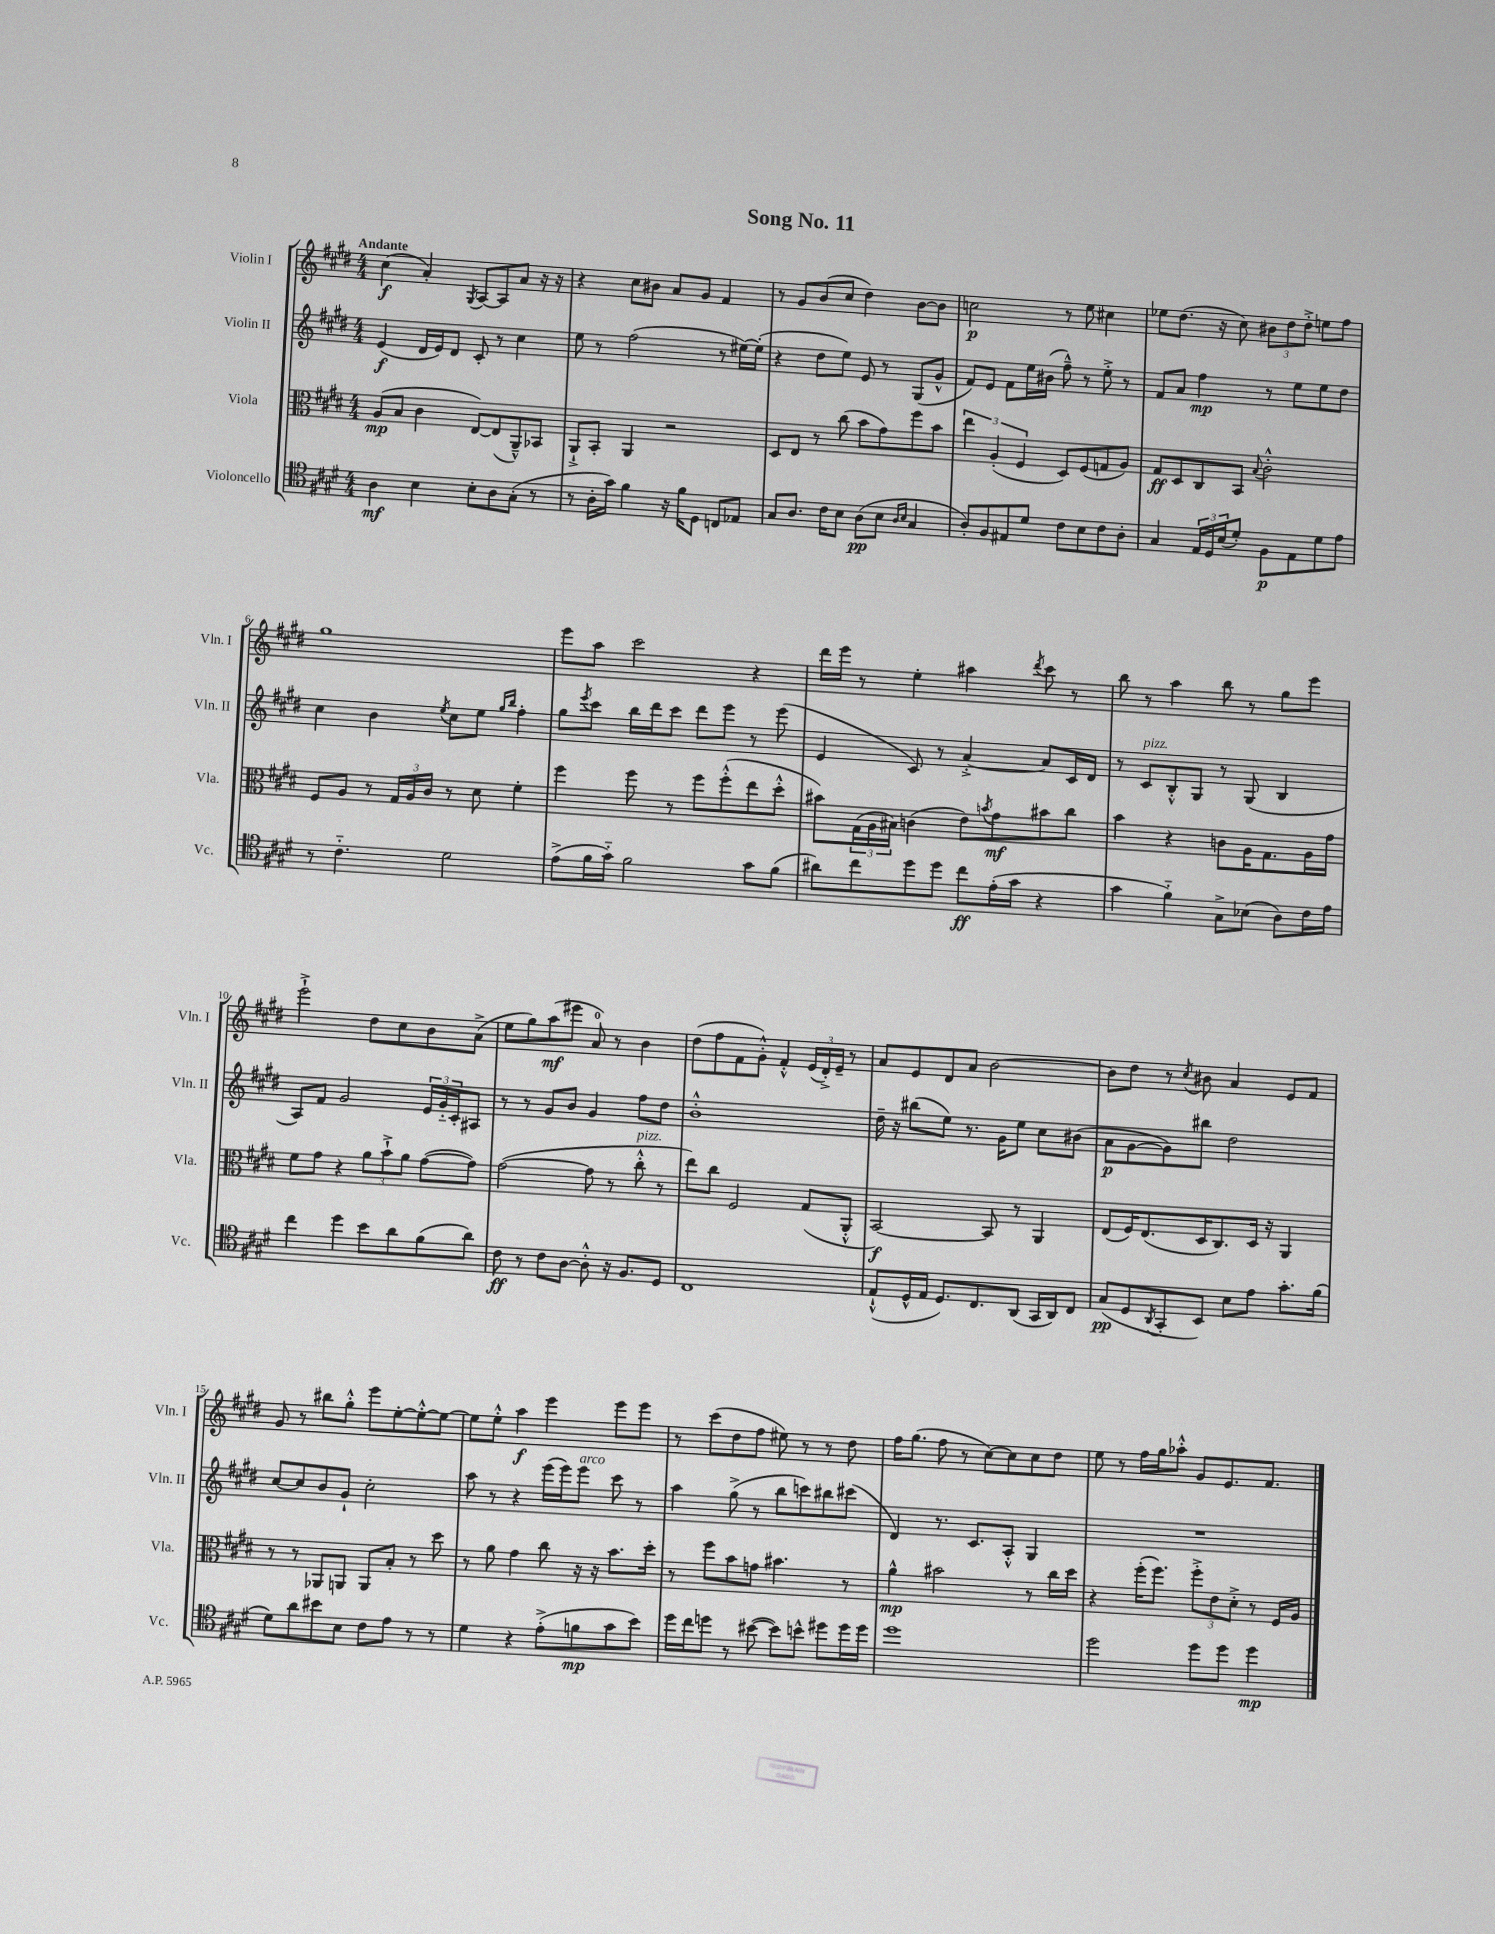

**kern	**kern	**kern	**kern
*staff4	*staff3	*staff2	*staff1
*clefC4	*clefC3	*clefG2	*clefG2
*k[f#c#g#d#]	*k[f#c#g#d#]	*k[f#c#g#d#]	*k[f#c#g#d#]
*M4/4	*M4/4	*M4/4	*M4/4
4A	(8A	(4e	(4cc#
.	8B	.	.
4B	4c#	16d#	4a')
.	.	16e)	.
.	.	8d#	.
.	.	.	8qG#
8B'	[8E)	8c#'	[8A
8A	(8E]	8r	8A]
(8G#'	8AA~^^)	4cc#	8a
8r	8BB-	.	16r
.	.	.	16r
=	=	=	=
8r	8AA`^	8ee	4r
16A'	8BB'	8r	.
16g#)	.	.	.
4f#	4AA	(2ff#	8cc#
.	.	.	8b#
16r	2r	.	8a
16f#	.	.	.
8D#	.	.	8g#
8C	.	8r	4f#
8E-	.	[16ee#)	.
.	.	(16ee#']	.
=	=	=	=
8G#	8D#	4r	8r
8.A	8E	.	8g#
.	8r	8dd#	(8b
16c#	.	.	.
8B	(8cc#	8ee)	8cc#
(8A	8b	8e	4dd#)
8B	8g#)	8r	.
16qqA	.	.	.
16qqB	.	.	.
4G#	8ff#	(8G#	[8b
.	8b	8g#^^	8b]
=	=	=	=
8A')	6ee	8f#)	2cc
8F#	.	8e	.
.	(6A'	.	.
8E#	.	8f#	.
.	6F#	.	.
8d#	.	16ee	.
.	.	(16b#	.
8c#	8D#)	8ff#~^^)	8r
8B	(8F#	8r	8ee
8c#	8G	8ee'^	4cc#
8A'	8A)	8r	.
=	=	=	=
4G#	8G#	8f#	8ee-
.	8D#	8a	(8.dd#
24E	8C#	4ff#	.
24D#	.	.	.
.	.	.	16r
(24B	.	.	.
8d#')	8BB	.	8cc#)
.	8qqB	.	.
8F#	2c#'^^	8r	12b#
.	.	.	12dd#
8E	.	8ee	.
.	.	.	12dd#'^
8d#	.	8ee	8ee
8e	.	8dd#	8ff#
=	=	=	=
8r	8F#	4cc#	1gg#
4.c#'~	8A	.	.
.	8r	4b	.
.	24G#	.	.
.	24A	.	.
.	24c#	.	.
.	.	8qee	.
2d#	8r	8cc#	.
.	8d#	8ee	.
.	.	16qqgg#	.
.	.	16qqbb	.
.	4f#'	4ff#'	.
=	=	=	=
(8e^	4ff#	8gg#	8eee
.	.	8qeee	.
16f#	.	8ccc#	8aa
16g#'~)	.	.	.
2f#	8ff#	16bb	2ccc#
.	.	16ddd#	.
.	8r	8ccc#	.
.	8ff#	8ddd#	.
.	(8ff#'^^	8eee	.
8g#	8ee	8r	4r
(8f#	8dd#'^^	(8eee	.
=	=	=	=
8a#)	8b#)	4e	16ddd#
.	.	.	16eee
8cc#	(24G#	.	8r
.	24A	.	.
.	24B#)	.	.
8dd#	(4c	8c#)	4ee'
8dd#	.	8r	.
8cc#	8e)	[4a'^	4aa#
.	8qb	.	.
(16e'	8g#	.	.
16g#	.	.	.
.	.	.	8qddd#
4r	8b#	8a]	8ccc#
.	8cc#	16c#	8r
.	.	16d#	.
=	=	=	=
4g#	4b	8r	8bb
.	.	8c#	8r
4f#'~)	4r	8B'^^	4aa
.	.	8G#	.
8G#^	8c	8r	8bb
(8B-	16A	(8G#	8r
.	8.G#	.	.
8A)	.	4B	8gg#
16c#	16A	.	8eee
16e	16g#	.	.
=	=	=	=
4cc#	8f#	8A)	2eee`^
.	8g#	8f#	.
4dd#	4r	2g#	.
8b	12a	.	8dd#
.	12b`^	.	.
8a	.	.	8cc#
.	12a	.	.
(8f#	([8g#	24e	8b
.	.	24g#'~	.
.	.	24c#'	.
8a)	8g#])	8A#	(8a^
=	=	=	=
8c#	([2g#	8r	8ee
8r	.	8r	8gg#)
8c#	.	8g#	(8aa
[8A	.	8b	8eee#
8A'^^]	8g#]	4g#	8a)
16r	8r	.	8r
8.F#	.	.	.
.	8cc#'^^	8ff#	4b
8D#	8r	8dd#	.
=	=	=	=
1C#	8ee)	1b'^^	(8dd#
.	8cc#	.	8ff#
.	2F#	.	8f#
.	.	.	8g#'^^)
.	.	.	4f#'^^
.	(8G#	.	(24e
.	.	.	24d#'^)
.	.	.	24e~
.	8AA'^^	.	8r
=	=	=	=
(8E`^^	[2BB)	16dd#~	8a
.	.	16r	.
16D#^^	.	(8bb#	8e
16E	.	.	.
8.D#)	.	8ee)	8d#
.	.	8.r	8a
8.C#	.	.	.
.	8BB]	.	[2b
.	.	16g#	.
(8AA	8r	8ee	.
16GG#	4AA	8cc#	.
16AA)	.	.	.
8C#	.	(8b#	.
=	=	=	=
(8G#	(8E	8a	8b]
8D#	16F#)	[8g#	8dd#
.	(8.E	.	.
8qAA	.	.	.
8GG#'	.	8g#])	8r
.	.	.	8qcc#
8BB)	16D#	8bb#	8b#
.	8.C#)	.	.
8B	.	2dd#	4a
8e	16D#	.	.
.	16r	.	.
8.g#'	4AA	.	8e
.	.	.	8f#
(16f#	.	.	.
=	=	=	=
8d#)	8r	[8cc#	8g#
8a	8r	8cc#]	8r
8b#	8AA-	8b	8bb#
8B	8AA	8g#`	8gg#'^^
8c#	8AA	2cc#'	8eee
8e	8B'	.	[8ee'
8r	8r	.	8ee'^^_
8r	8dd#	.	8ee_
=	=	=	=
4d#	8r	8aa	8ee]
.	8a	8r	8ee'^^
4r	4g#	4r	4aa
(8e'^	8cc#	(16eee	4eee
.	.	16eee)	.
8f	16r	8eee	.
.	16r	.	.
8g#	8.b	8ccc#	8eee
8b)	.	8r	8eee
.	16dd#'	.	.
=	=	=	=
16dd#	8r	4aa	8r
16cc#	.	.	.
8dd	8ff#	.	(8ccc#
8r	8b	(8gg#^	8dd#
([8b#	8g	8r	8ff#
8b#])	4.b#	8bb	8ee#)
8b^^	.	8ccc)	8r
8dd#	.	8bb#	8r
16dd#	8r	(8ccc#	8dd#
16dd#	.	.	.
=	=	=	=
1dd#	4a^^	4d#)	16ff#
.	.	.	(8.gg#
.	2b#	8.r	8ff#
.	.	.	8r
.	.	8.c#	.
.	.	.	[8cc#)
.	.	8A'^^	8cc#]
.	8r	4G#	8cc#
.	16cc#	.	8dd#
.	16dd#	.	.
=	=	=	=
2dd#	4r	1r	8ee
.	.	.	8r
.	(16ff#'	.	16ff#
.	8.ff#)	.	16gg#
.	.	.	8aa-'^^
8dd#	12ff#'^	.	8g#
.	12e	.	.
8dd#	.	.	8.e
.	12d#'^	.	.
4dd#	8r	.	.
.	.	.	8.f#
.	16F#	.	.
.	16A	.	.
==	==	==	==
*-	*-	*-	*-
